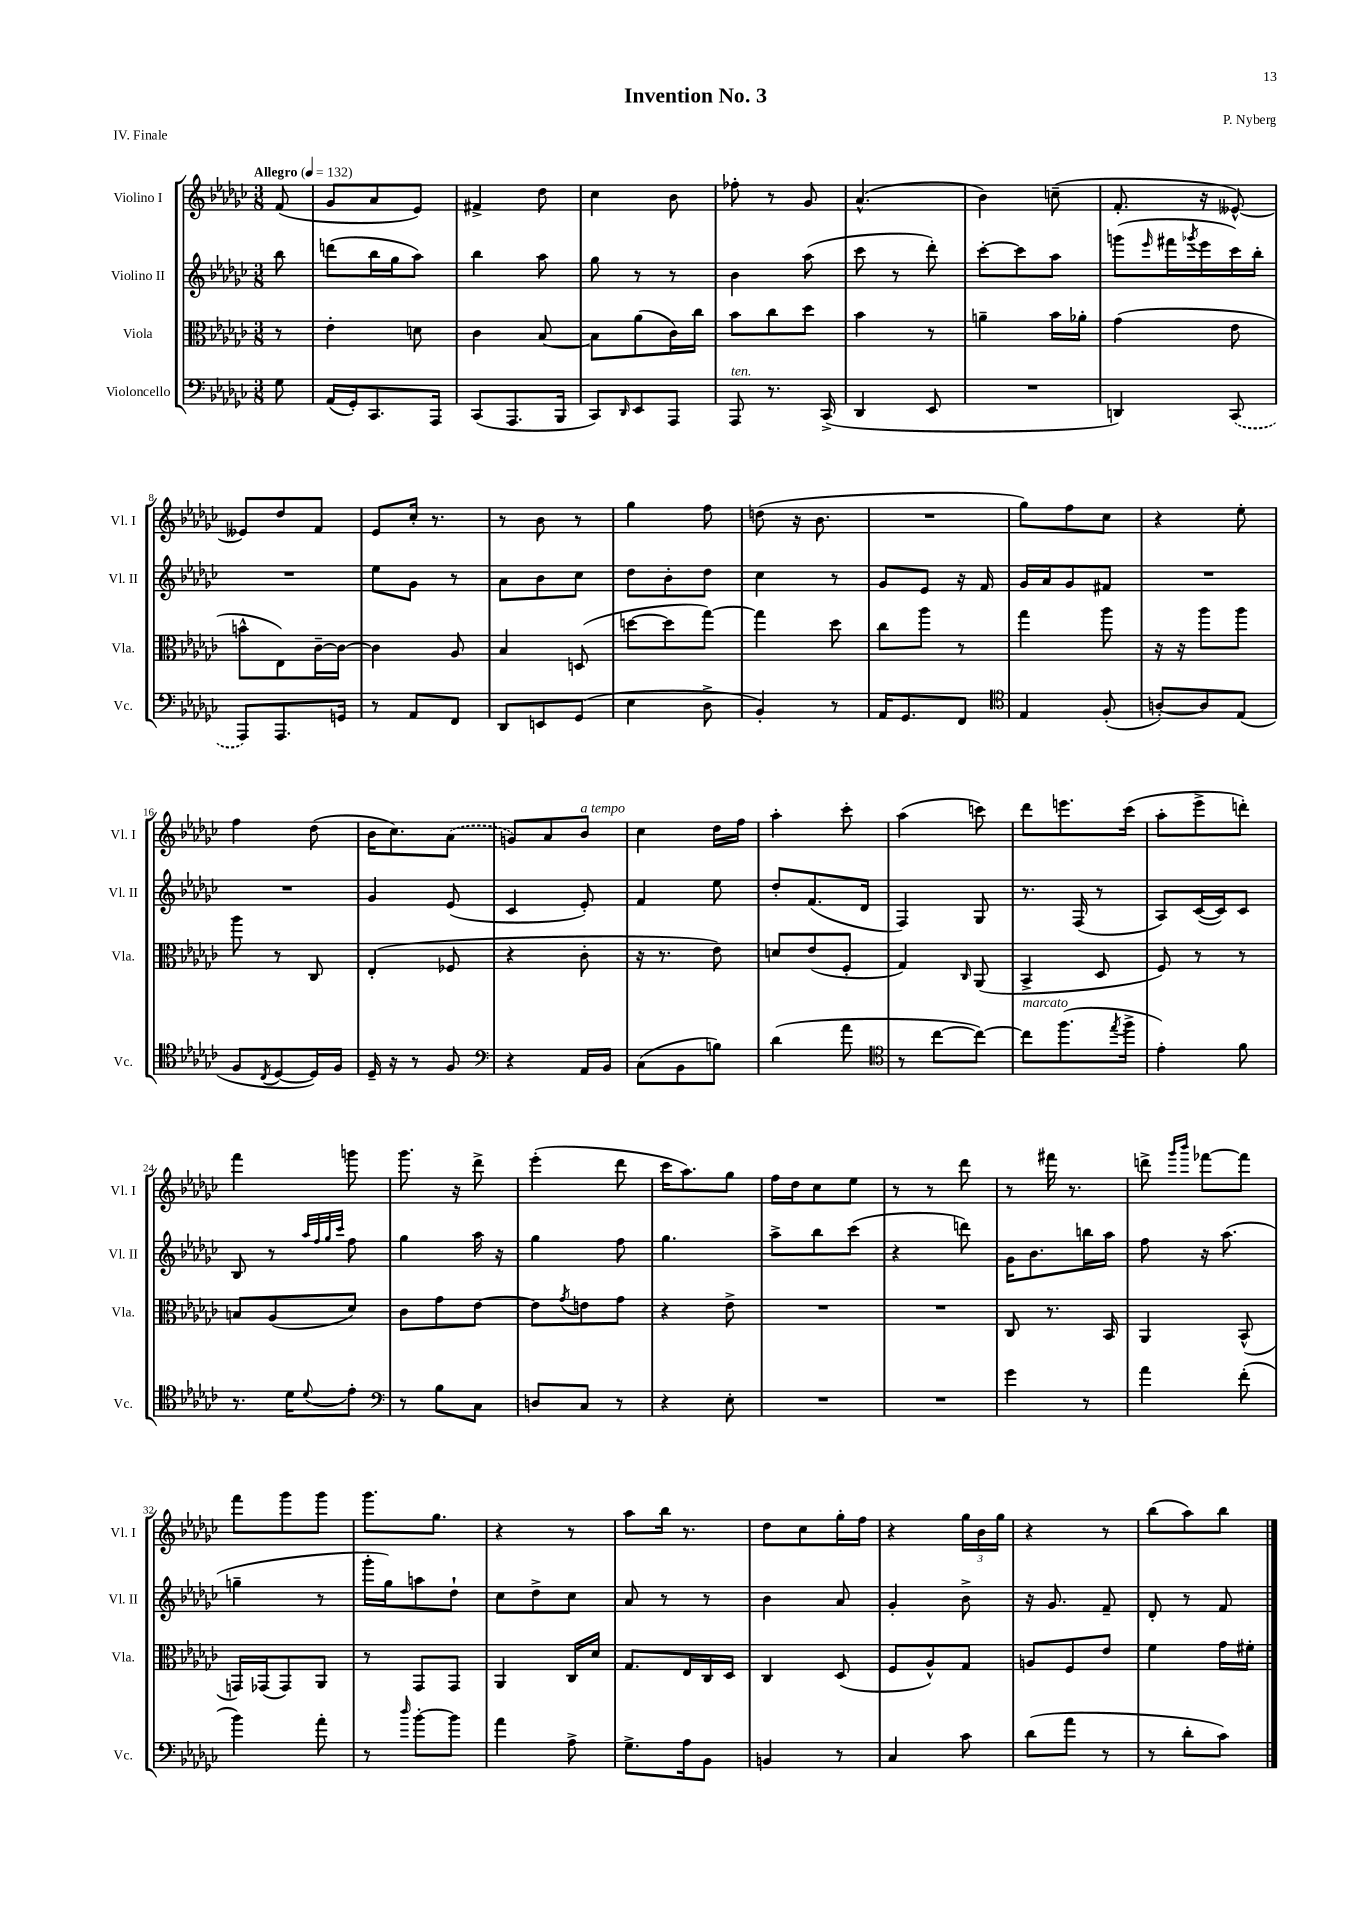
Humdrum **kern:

**kern	**kern	**kern	**kern
*staff4	*staff3	*staff2	*staff1
*clefF4	*clefC3	*clefG2	*clefG2
*k[b-e-a-d-g-c-]	*k[b-e-a-d-g-c-]	*k[b-e-a-d-g-c-]	*k[b-e-a-d-g-c-]
*M3/8	*M3/8	*M3/8	*M3/8
*MM132	*MM132	*MM132	*MM132
8G-\	8r	8bb-\	(8f/
=	=	=	=
(16AA-/LL	4e-'\	(8ddd\L	8g-/L
16GG-'/J)	.	.	.
8.CC-/	.	16bb-\L	8a-/
.	.	16gg-\J	.
.	8d\	8aa-\J)	8e-/J)
16AAA-/Jk	.	.	.
=	=	=	=
(8CC-/L	4c-\	4bb-\	4f#^/
8.AAA-/	.	.	.
.	[8B-/	8aa-\	8dd-\
16BBB-/Jk	.	.	.
=	=	=	=
8CC-/L)	8B-\]L	8gg-\	4cc-\
16qqDD-/	.	.	.
8EE-/	(8a-\	8r	.
8AAA-/J	16c-\L)	8r	8b-\
.	16cc-\JJ	.	.
=	=	=	=
8AAA-/	8b-\L	4b-\	8ff-'\
8.r	8cc-\	.	8r
.	8dd-\J	(8aa-\	8g-/
(16CC-^/	.	.	.
=	=	=	=
4DD-/	4b-\	8ccc-\	(4.a-^^/
.	.	8r	.
8EE-/	8r	8ddd-'\)	.
=	=	=	=
4.r	4a~\	[8ccc-'\L	4b-\)
.	.	8ccc-\]	.
.	16b-\LL	8aa-\J	(8cc~\
.	16a-'\JJ	.	.
=	=	=	=
4DD/)	(4g-\	(8ggg\L	8.f'/
.	.	16qqeee-/	.
.	.	16fff#\L	.
.	.	8qggg-/	.
.	.	16eee-\	16r
(8CC-/	8e-\	16ccc-\)	[8e--^^/)
.	.	16bb-'\JJ	.
=	=	=	=
8AAA-/L)	8b^^\L	4.r	8e--/]L
8.AAA-/	8E-\)	.	8dd-/
.	[16c-~\L	.	8f/J
16GG/Jk	16c-\_JJ	.	.
=	=	=	=
8r	4c-\]	8ee-\L	8e-/L
8AA-/L	.	8g-\J	16cc-'/Jk
.	.	.	8.r
8FF/J	8A-/	8r	.
=	=	=	=
8DD-/L	4B-/	8a-\L	8r
8EE/	.	8b-\	8b-\
(8GG-/J	(8D/	8cc-\J	8r
=	=	=	=
4E-\	[8dd\L	8dd-\L	4gg-\
.	8dd\]	8b-'\	.
8D-^\	[8gg-\J)	8dd-\J	8ff\
=	=	=	=
4BB-'/)	4gg-\]	4cc-\	(8dd\
.	.	.	16r
.	.	.	8.b-\
8r	8dd-\	8r	.
=	=	=	=
16AA-/LK	8cc-\L	8g-/L	4.r
8.GG-/	.	.	.
.	8aa-\J	8e-/J	.
8FF/J	8r	16r	.
.	.	16f/	.
=	=	=	=
*clefC4	*	*	*
4E-/	4gg-\	16g-/LL	8gg-\L)
.	.	16a-/J	.
.	.	8g-/	8ff\
(8F'/	8aa-\	8f#/J	8cc-\J
=	=	=	=
[8A'/L)	16r	4.r	4r
.	16r	.	.
8A/]	8aa-\L	.	.
(8E-/J	8aa-\J	.	8ee-'\
=	=	=	=
8F/L	8aa-\	4.r	4ff\
8qC-/	.	.	.
[8D-/	8r	.	.
16D-/]L)	8C-/	.	(8dd-\
16F/JJ	.	.	.
=	=	=	=
16D-~/	(4E-'/	4g-/	16b-\LK
16r	.	.	8.cc-\)
8r	.	.	.
8F/	8F-/	(8e-/	(8a-\J
=	=	=	=
*clefF4	*	*	*
4r	4r	4c-/	8g/L)
.	.	.	8a-/
16AA-/LL	8c-'\	8e-'/)	8b-/J
16BB-/JJ	.	.	.
=	=	=	=
(8C-\L	16r	4f/	4cc-\
.	8.r	.	.
8BB-\	.	.	.
8B\J)	8e-\)	8ee-\	16dd-\LL
.	.	.	16ff\JJ
=	=	=	=
(4d-\	8d/L	8dd-'/L	4aa-'\
.	(8e-/	(8.f/	.
8a-\	8F'/J	.	8ccc-'\
.	.	16d-/Jk	.
=	=	=	=
*clefC4	*	*	*
8r	4G-/)	4F/)	(4aa-\
[8cc-\L	.	.	.
.	16qqC-/	.	.
8cc-\_J)	(8AA-/	8G-/	8ccc\)
=	=	=	=
8cc-\]L	4BB-^/	8.r	8ddd-\L
(8.ff\	.	.	8.eee\
.	.	(16F/	.
.	8D-/	8r	.
8qee-/	.	.	.
16ff^\Jk	.	.	(16ccc-\Jk
=	=	=	=
4e-'\)	8F/)	8A-/L)	8aa-'\L
.	8r	([16c-/L	8eee-^\
.	.	16c-/]J)	.
8f\	8r	8c-/J	8ddd'\J)
=	=	=	=
8.r	8B/L	8B-/	4fff\
.	(8A-/	8r	.
16d-\LK	.	.	.
.	.	32qqaa-/LLL	.
.	.	32qqff/	.
.	.	32qqgg-/	.
8qqd-/	.	32qqccc-/JJJ	.
8e-'\J	8d-/J)	8ff\	8ggg\
=	=	=	=
*clefF4	*	*	*
8r	8c-\L	4gg-\	8.ggg-\
8B-\L	8g-\	.	.
.	.	.	16r
8C-\J	[8e-\J	16aa-\	8ddd-^\
.	.	16r	.
=	=	=	=
8D/L	8e-\]L	4gg-\	(4eee-'\
.	8qg-/	.	.
8C-/J	8e\	.	.
8r	8g-\J	8ff\	8ddd-\
=	=	=	=
4r	4r	4.gg-\	16ccc-\LK
.	.	.	8.aa-\)
8E-'\	8e-^\	.	8gg-\J
=	=	=	=
4.r	4.r	8aa-^\L	16ff\LL
.	.	.	16dd-\J
.	.	8bb-\	8cc-\
.	.	(8ccc-\J	8ee-\J
=	=	=	=
4.r	4.r	4r	8r
.	.	.	8r
.	.	8ddd\)	8ddd-\
=	=	=	=
4g-\	8C-/	16g-\LK	8r
.	.	8.b-\	.
.	8.r	.	16fff#\
.	.	.	8.r
8r	.	16bb\L	.
.	16BB-/	16aa-\JJ	.
=	=	=	=
4a-\	4AA-/	8ff\	8ddd^\
.	.	.	16qqggg-/LL
.	.	.	16qqbbb-/JJ
.	.	16r	[8fff-\L
.	.	(8.aa-\	.
(8f'\	(8BB-^^/	.	8fff-\]J
=	=	=	=
4b-\)	16GG/LL)	4gg~\	8fff\L
.	(16GG-/J	.	.
.	8GG-/)	.	8ggg-\
8a-'\	8AA-/J	8r	8ggg-\J
=	=	=	=
8r	8r	16ggg-'\LL	8.ggg-\L
.	.	16gg-\J)	.
16qqdd-/	.	.	.
[8b-'\L	8GG-/L	8aa\	.
.	.	.	8.gg-\J
8b-\]J	8GG-/J	8dd-`\J	.
=	=	=	=
4a-\	4AA-/	8cc-\L	4r
.	.	8dd-^\	.
8A-^\	16C-/LL	8cc-\J	8r
.	16d-/JJ	.	.
=	=	=	=
8.G-^\L	8.G-/L	8a-/	8aa-\L
.	.	8r	16bb-\Jk
16A-\k	16E-/L	.	8.r
8BB-\J	16C-/	8r	.
.	16D-/JJ	.	.
=	=	=	=
4BB/	4C-/	4b-\	8dd-\L
.	.	.	8cc-\
8r	(8D-/	8a-/	16gg-'\L
.	.	.	16ff\JJ
=	=	=	=
4C-/	8F/L	4g-'/	4r
.	8A-^^/)	.	.
8c-\	8G-/J	8b-^\	24gg-\LL
.	.	.	24b-\
.	.	.	24gg-\JJ
=	=	=	=
(8d-\L	8A/L	16r	4r
.	.	8.g-/	.
8a-\J	8F/	.	.
8r	8e-/J	8f~/	8r
=	=	=	=
8r	4f\	8d-'/	(8bb-\L
8d-'\L	.	8r	8aa-\)
8c-\J)	16g-\LL	8f/	8bb-\J
.	16f#'\JJ	.	.
==	==	==	==
*-	*-	*-	*-
